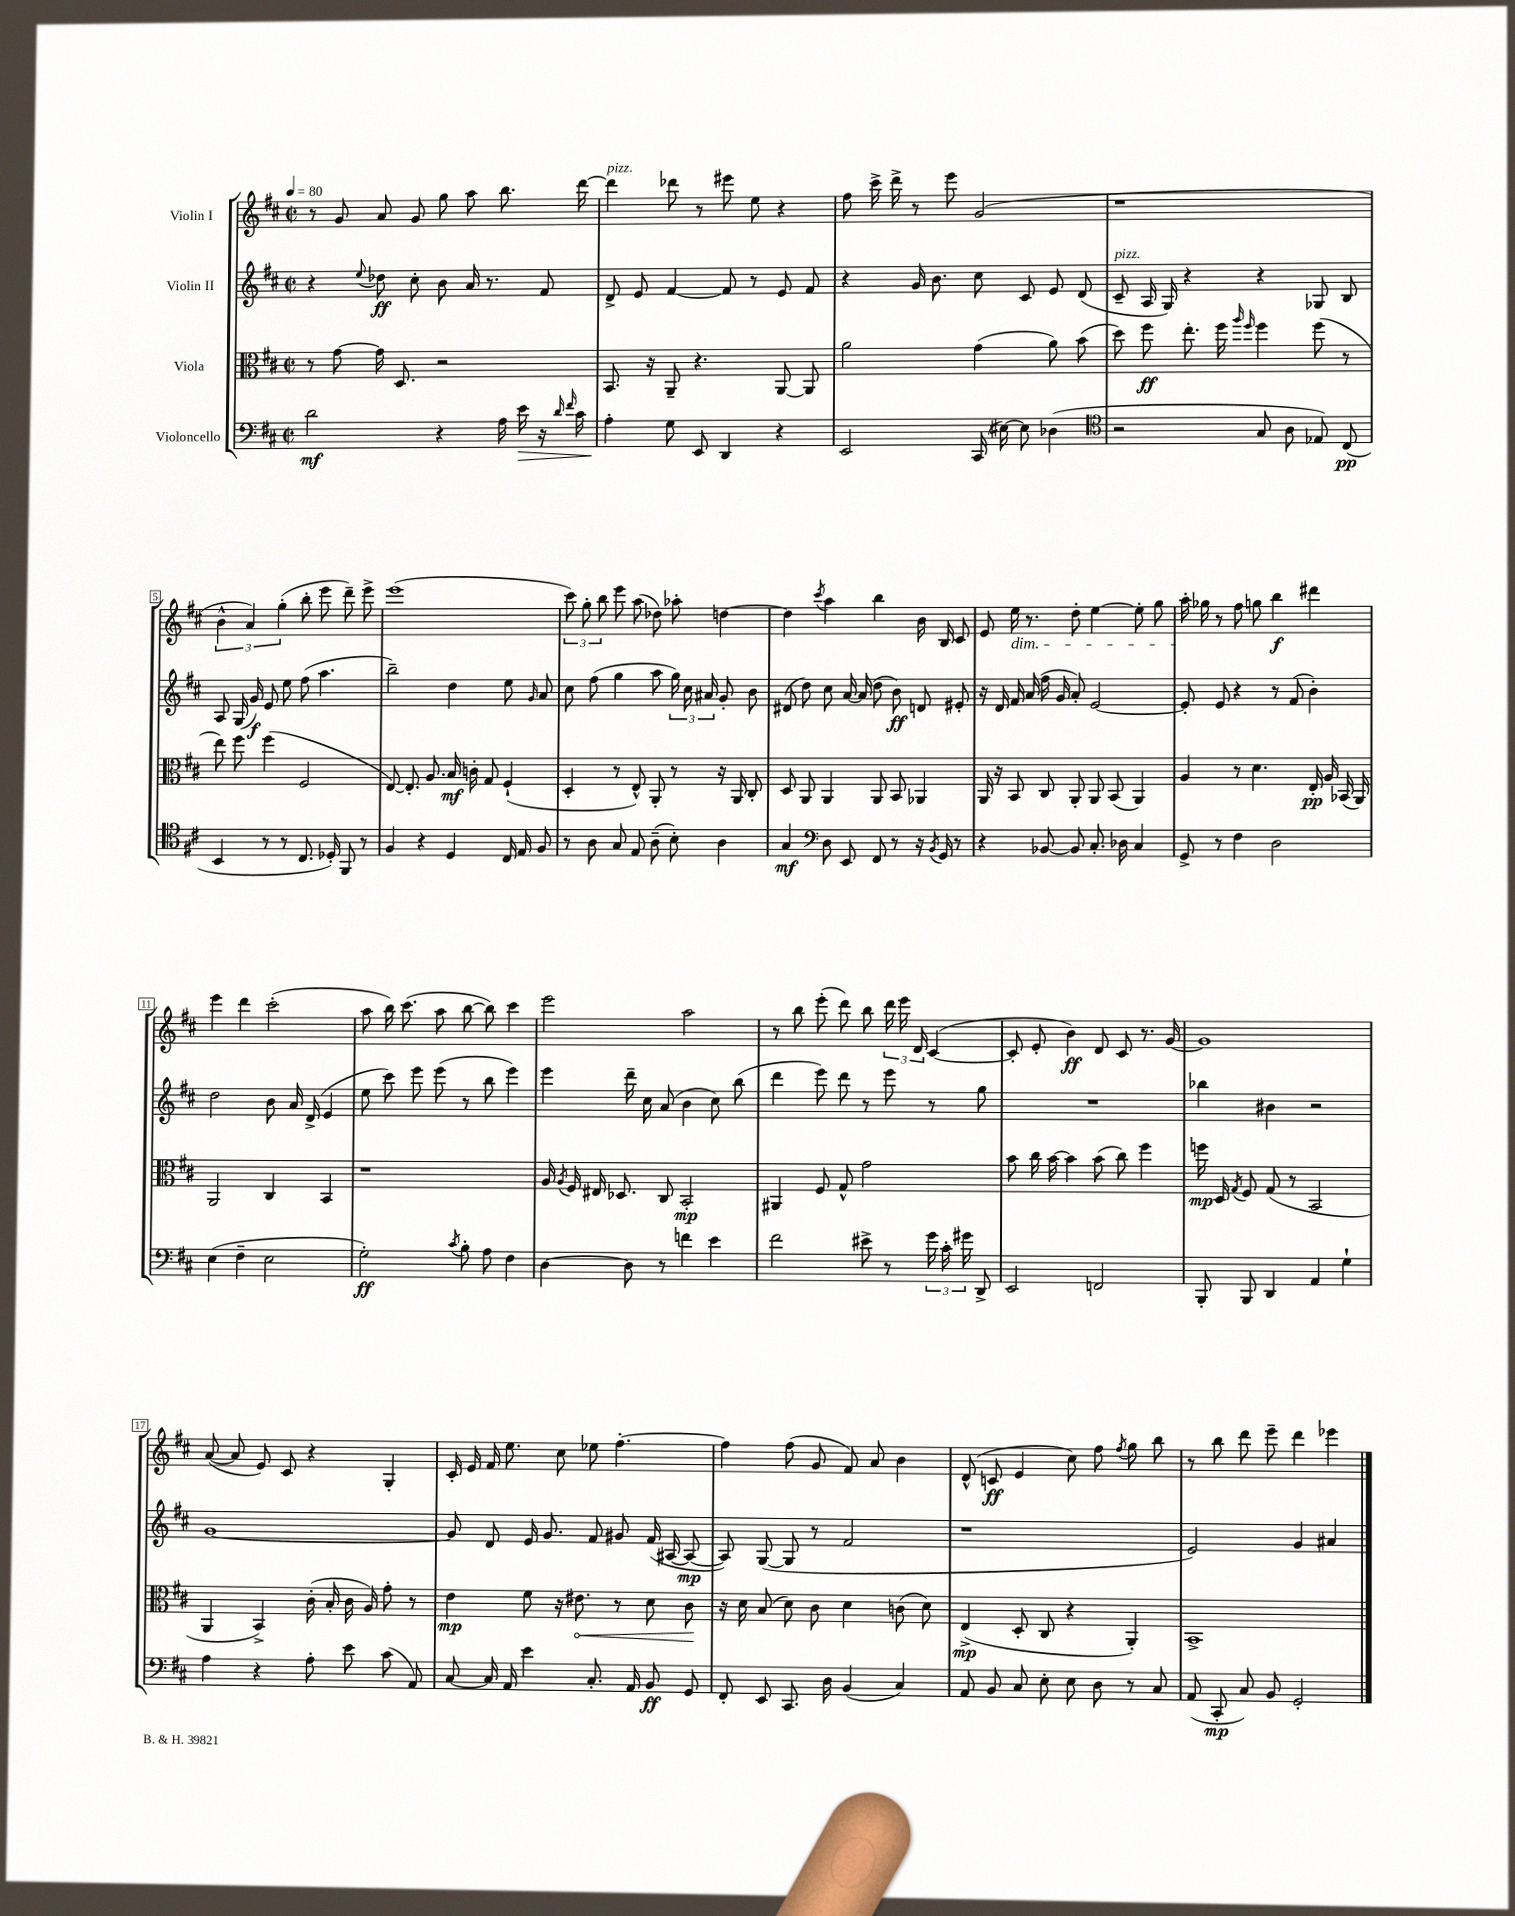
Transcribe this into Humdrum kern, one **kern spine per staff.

**kern	**kern	**kern	**kern
*staff4	*staff3	*staff2	*staff1
*clefF4	*clefC3	*clefG2	*clefG2
*k[f#c#]	*k[f#c#]	*k[f#c#]	*k[f#c#]
*M2/2	*M2/2	*M2/2	*M2/2
*met(c|)	*met(c|)	*met(c|)	*met(c|)
*MM80	*MM80	*MM80	*MM80
2d	8r	4r	8r
.	[8g	.	8g
.	.	8qqee	.
.	16g]	8dd-	8a
.	8.D	.	.
.	.	8cc#'	8g
4r	2r	8b	8gg
.	.	16a	8aa
.	.	8.r	.
16A	.	.	8.bb
16e	.	.	.
16r	.	8f#	.
16qqd	.	.	.
16qqf#	.	.	.
16c#	.	.	[16ddd
=	=	=	=
4A'	8.BB	8d^	4ddd]
.	.	8e	.
.	16r	.	.
8G	8AA~	[4f#	8ddd-
8EE	4.r	.	8r
4DD	.	8f#]	8eee#
.	.	8r	8ee
4r	[8AA	8e	4r
.	8AA]	8f#	.
=	=	=	=
2EE	2a	4r	8ff#
.	.	.	16ccc#^
.	.	.	16ddd^
.	.	16g	8r
.	.	8.b	.
.	.	.	8eee
(16CC#	(4g	8cc#	(2g
[16E#)	.	.	.
8E#]	.	8c#	.
(4D-	8a)	8e	.
.	(8b	(8d	.
=	=	=	=
*clefC4	*	*	*
2r	8dd)	8c#~	1r
.	8ff#	16A	.
.	.	16G)	.
.	8.ee'	4r	.
.	16ff#	.	.
.	16qqaa	.	.
.	16qqff#	.	.
8G	4ff#	4r	.
8A	.	.	.
8E-)	(8ff#	8G-	.
(8C#	8r	8B	.
=	=	=	=
4BB	8ee)	8A	6b^^
.	8ff#	(16G	.
.	.	.	6a)
.	.	16g)	.
8r	(4ff#	8e	.
.	.	.	(6gg'
8r	.	8ee	.
8.C#	2F#	(8ff#	8bb'
.	.	4.aa	8eee
16D-')	.	.	.
8FF#	.	.	8ddd~)
8r	.	.	8eee^
=	=	=	=
4F#	[8E)	2bb~)	(1eee
.	8.E']	.	.
4r	.	.	.
.	8.A	.	.
4D	16B	4dd	.
.	16c'	.	.
.	8G	.	.
16C#	(4F#`	8ee	.
16E	.	.	.
.	.	16qqg	.
8F#	.	8a	.
=	=	=	=
8r	4D'	8cc#	12ccc#)
.	.	.	12gg'
8A	.	(8ff#	.
.	.	.	12bb
8G	8r	4gg	8eee
8E	8E^^)	.	(8aa
(8A~	8AA'	8aa	8dd-)
8B')	8r	24gg)	8aa-'
.	.	24cc#	.
.	.	24a#	.
4A	16r	8g'	[4dd
.	16AA	.	.
.	8C#'	8b	.
=	=	=	=
4G	8D	(8d#	4dd]
.	8AA	8dd)	.
*clefF4	*	*	*
.	.	.	8qccc#
8D	4AA	8cc#	4aa
8EE	.	[16a	.
.	.	(16a]	.
8FF#	8AA	8dd	4bb
8r	8BB	8b)	.
16r	4AA-	8d	16b
8qBB	.	.	.
16GG	.	.	16B
8r	.	8e#'	8c#
=	=	=	=
4r	16AA	16r	8e
.	16r	16d	.
.	8BB	16f#	16ee
.	.	(16a	8.r
[8BB-	8C#	16ff#	.
.	.	16g	.
8BB-]	8AA'	8a')	8dd'
8.C#'	8AA	[2e	[4ee
.	(8BB	.	.
16D-	.	.	.
4C#	4AA)	.	8ee']
.	.	.	8gg
=	=	=	=
8GG^	4A	8e']	16aa'
.	.	.	16gg-
8r	.	8e	8r
4F#	8r	4r	8ff#
.	4.d	.	8gg
2D	.	8r	4bb
.	.	(8f#	.
.	16E'	4b')	4ddd#
.	16A	.	.
.	(16BB-	.	.
.	16AA)	.	.
=	=	=	=
(4E	2AA	2dd	4eee
4F#~	.	.	4ddd
2E	4C#	8b	(2ccc#'
.	.	16a	.
.	.	(16d^	.
.	4BB	4e	.
=	=	=	=
2G')	1r	8ee	8aa
.	.	8ccc#)	16bb)
.	.	.	(8.ccc#
.	.	8eee	.
.	.	(8eee	8aa
8qc#	.	.	.
8B'	.	8r	[8bb
8A	.	8bb	8bb])
4F#	.	4eee)	4ccc#
=	=	=	=
[4D	16A	4eee	2eee
.	8qA	.	.
.	16F#	.	.
.	16E#	.	.
.	8.D-	.	.
8D]	.	16ddd~	.
.	.	16cc#	.
8r	8C#	(8a	.
4f	2BB'	4b	2aa
4e	.	8cc#)	.
.	.	(8bb	.
=	=	=	=
2f#	4AA#	4ddd	8r
.	.	.	8bb
.	8F#	8eee)	(8eee'
.	8G^^	8ddd	8ddd)
8e#^	2g	8r	8bb
8r	.	8eee	24ddd
.	.	.	24eee
.	.	.	24d
24g	.	8r	([4c#
24c#'	.	.	.
24g#	.	.	.
8DD^	.	8gg	.
=	=	=	=
2EE	8b	1r	8c#']
.	16cc#	.	8e'
.	[16b	.	.
.	4b]	.	4b)
2FF	(8b	.	8d
.	8cc#)	.	8c#
.	4ff#	.	8.r
.	.	.	[16g
=	=	=	=
8BBB'	16ff	4bb-	1g]
.	16D	.	.
.	8qG	.	.
8BBB	8F#	.	.
4DD	(8G	4b#	.
.	8r	.	.
4AA	2BB	2r	.
4G`	.	.	.
=	=	=	=
4A	4AA	[1g	([8a
.	.	.	8a]
4r	4BB^)	.	8e)
.	.	.	8c#
8A'	(16c#'	.	4r
.	16B'	.	.
8e	16c#	.	.
.	16A)	.	.
(8c#	8g'	.	4G'
8AA)	8r	.	.
=	=	=	=
[8C#	4e	8g]	16c#'
.	.	.	16e
16C#]	.	8d	16f#
16AA	.	.	8.ee
4e	8f#	16e	.
.	.	8.g	.
.	16r	.	8cc#
.	8.e#	.	.
8.C#'	.	8f#	8ee-
.	8r	8g#	[4.ff#'
16AA	.	.	.
8BB	8d	(16f#	.
.	.	[16A#	.
8GG	8c#	8A#_	.
=	=	=	=
8FF#'	16r	8A#])	4ff#]
.	16d	.	.
8EE	(8B	([8G	.
8.CC#	8d)	8G]	(8ff#
.	8c#	8r	8g
16D	.	.	.
(4BB	4d	2f#	8f#)
.	.	.	8a
4C#)	(8c	.	4b
.	8d)	.	.
=	=	=	=
8AA	(4E^	1r	(8d^^
8BB	.	.	8c
8C#	8D'	.	4e
8E'	8C#	.	.
8E	4r	.	8cc#)
8D	.	.	8ff#
.	.	.	8qff#
8r	4AA')	.	8gg
8C#	.	.	8bb
=	=	=	=
(8AA	1BB^	2e)	8r
8CC#'	.	.	8bb
8C#)	.	.	8ddd
8BB	.	.	8eee~
2GG'	.	4g	4ddd
.	.	4a#	4eee-
==	==	==	==
*-	*-	*-	*-
